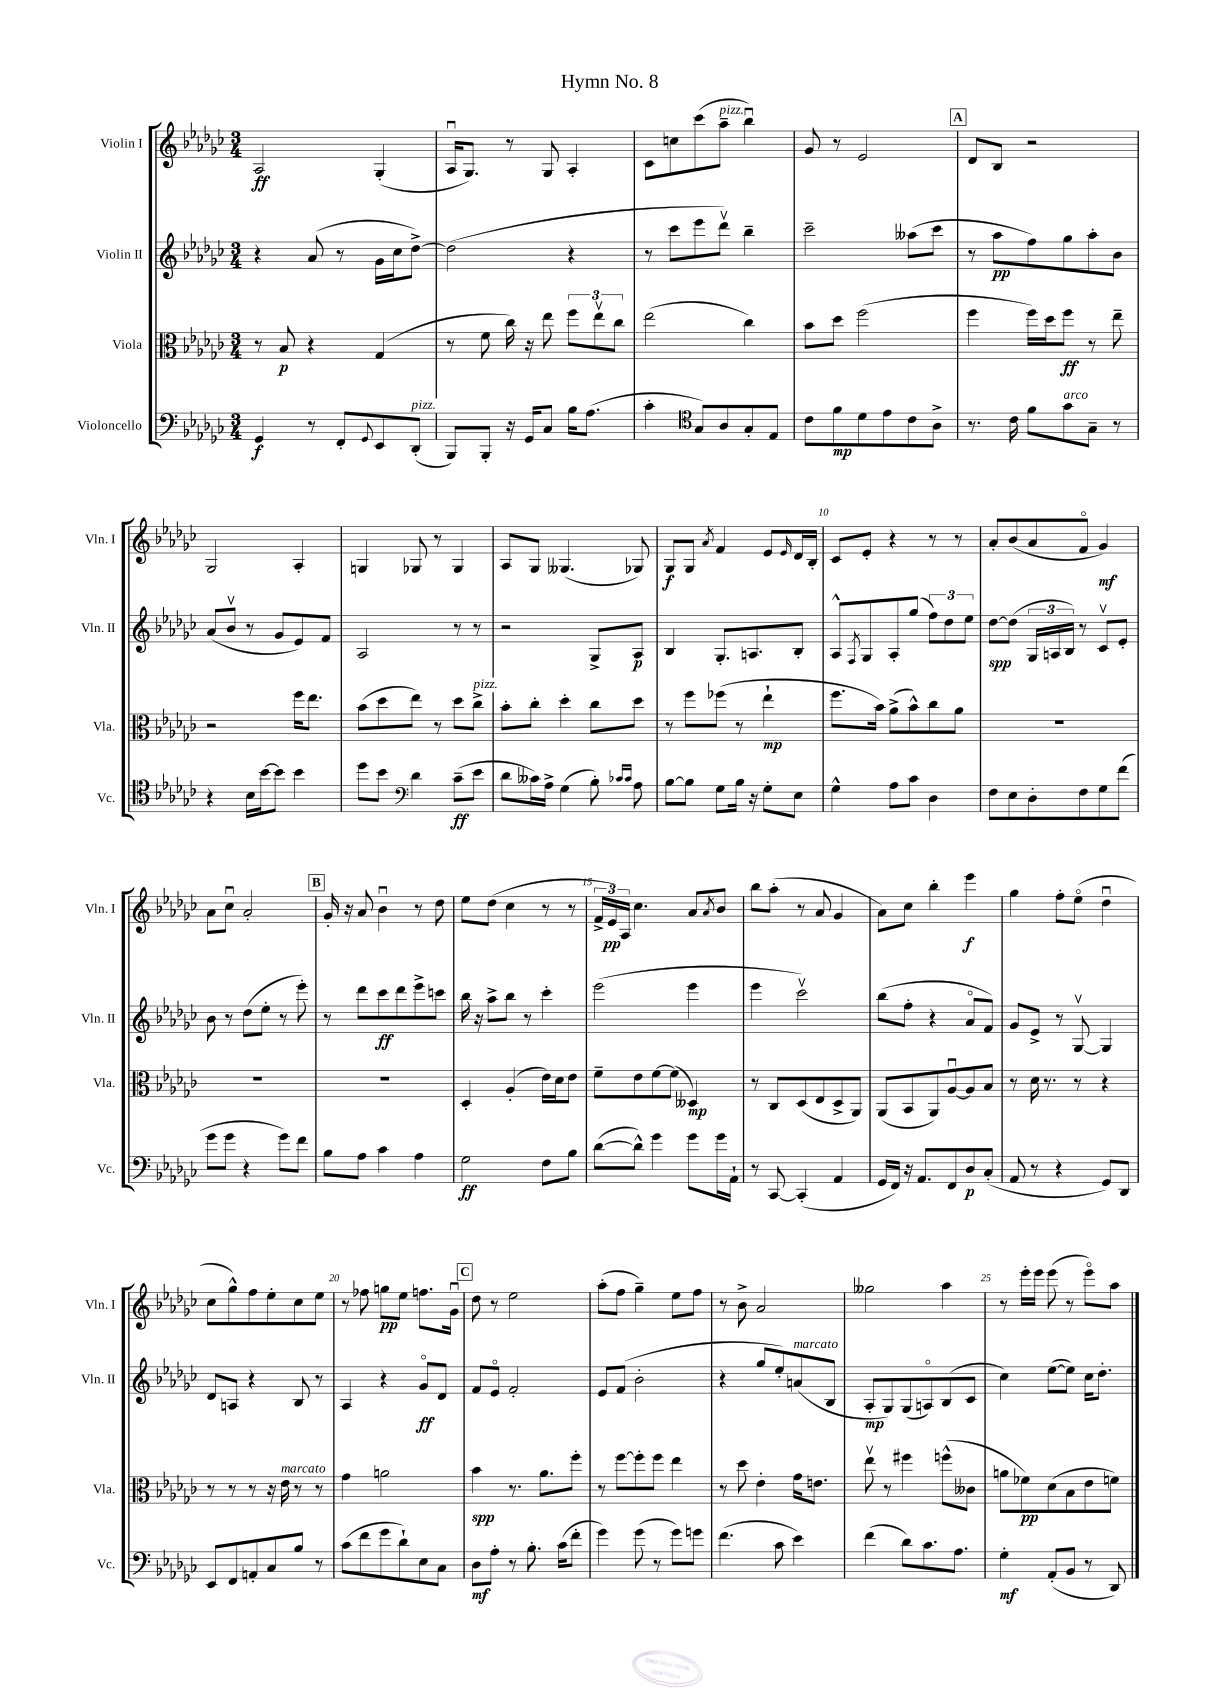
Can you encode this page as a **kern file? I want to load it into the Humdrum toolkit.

**kern	**kern	**kern	**kern
*staff4	*staff3	*staff2	*staff1
*clefF4	*clefC3	*clefG2	*clefG2
*k[b-e-a-d-g-c-]	*k[b-e-a-d-g-c-]	*k[b-e-a-d-g-c-]	*k[b-e-a-d-g-c-]
*M3/4	*M3/4	*M3/4	*M3/4
4GG-	8r	4r	2A-
.	8B-	.	.
8r	4r	(8a-	.
8FF'	.	8r	.
8qqGG-	.	.	.
8EE-	(4G-	16g-	(4G-'
.	.	16cc-	.
(8DD-'	.	[8dd-^)	.
=	=	=	=
8BBB-)	8r	(2dd-]	16A-u
.	.	.	8.G-)
8BBB-'	8f	.	.
16r	16cc-)	.	8r
16GG-	16r	.	.
8C-	8ee-	.	8G-
16B-	12ff	4r	4A-'
(8.A-	.	.	.
.	12ee-v	.	.
.	12cc-	.	.
=	=	=	=
4c-'	(2ee-	8r	8c-
.	.	8ccc-	8cc
*clefC4	*	*	*
8G-)	.	8eee-	(8ccc-
8A-	.	8ddd-v)	8aa-~
8G-'	4cc-)	4bb-~	4bb-u)
8E-	.	.	.
=	=	=	=
8c-	8b-	2ccc-~	8g-
8f	8dd-	.	8r
8d-	(2ff	.	2e-
8e-	.	.	.
8c-	.	(8aa--	.
8A-^	.	8ccc-	.
=	=	=	=
8.r	4ff	8r	8d-
.	.	8aa-	8B-
16c-	.	.	.
8f	16ff)	8ff)	2r
.	16dd-	.	.
8g-	8ff	8gg-	.
8G-~	8r	8aa-'	.
8r	8ee-~	8b-	.
=	=	=	=
4r	2r	(8a-	2G-
.	.	8b-v	.
16B-	.	8r	.
[16b-	.	.	.
8b-]	.	8g-	.
4b-	16ff	8e-)	4A-'
.	8.ee-	.	.
.	.	8f	.
=	=	=	=
8dd-	(8b-	2A-	4G
8b-	8dd-	.	.
*clefF4	*	*	*
4d-	8ee-)	.	8G-
.	8r	.	8r
(8c-~	8dd-	8r	4G-
8e-	8cc-^	8r	.
=	=	=	=
8d-	8b-'	2r	8A-
16c--)	8cc-'	.	8G-
16A-^	.	.	.
(4G-	4dd-'	.	(4.G--
8B-')	8cc-	8G-^	.
16qqc-	.	.	.
16qqc-	.	.	.
8A-	8dd-	8A-	8G-)
=	=	=	=
[8B-	8r	4B-	8G-
8B-]	8ff	.	8G-
.	.	.	8qa-
8G-	(8ff-	8.G-'	4f
16B-	8r	.	.
16r	.	8.A	.
8G-'	4ee-`	.	8e-
.	.	.	16qqe-
8E-	.	8B-'	16d-
.	.	.	16B-'
=	=	=	=
4G-^^	8.ff	8A-^^	8c-
.	.	8qF	.
.	.	8G-	8e-'
.	16b-)	.	.
8A-	(8a-^	8A-'	4r
8c-	8b-^^)	(8gg-	.
4D-	8cc-	12ff)	8r
.	.	12dd-	.
.	8a-	.	8r
.	.	12ee-	.
=	=	=	=
8F	2.r	[8dd-	8a-'
8E-	.	(8dd-]	(8b-
8D-'	.	24G-	8a-
.	.	24A	.
.	.	24B-)	.
8F	.	8r	8fo
8G-	.	8c-v	4g-)
(8f	.	8e-'	.
=	=	=	=
8g-	2.r	8b-	8a-
8g-	.	8r	8cc-u
4r	.	(8dd-	2a-'
.	.	8ee-'	.
8g-)	.	8r	.
8f	.	8eee-')	.
=	=	=	=
8B-	2.r	8r	16g-'
.	.	.	16r
8A-	.	8ddd-	8a-
4c-	.	8ccc-	4b-u
.	.	8ddd-	.
4A-	.	8eee-^	8r
.	.	8ccc	8dd-
=	=	=	=
2G-	4D-'	16bb-	8ee-
.	.	16r	.
.	.	8aa-^	(8dd-
.	(4A-'	8bb-	4cc-
.	.	8r	.
8F	16e-)	4ccc-'	8r
.	16d-	.	.
8B-	8e-	.	8r
=	=	=	=
([8d-	8f~	(2eee-	24f^
.	.	.	24e-)
.	.	.	24A-
8d-^^])	8e-	.	4.cc-
4g-	[8f	.	.
.	(8f]	.	.
8g-	4D--)	4eee-	8a-
.	.	.	8qa-
16g-	.	.	8b-
16AA-`	.	.	.
=	=	=	=
8r	8r	4eee-	8bb-
[8CC-	8C-	.	(8aa-'
(4CC-']	(8D-	2ccc-v)	8r
.	8E-	.	8a-
4AA-	8D-^	.	4g-
.	8AA-)	.	.
=	=	=	=
16GG-	(8AA-	(8bb-	8a-)
16FF)	.	.	.
16r	8BB-	8ff'	8cc-
8.AA-	.	.	.
.	8AA-)	4r	4bb-'
8FF	[8A-u	.	.
8D-	8A-]	8a-o	4eee-
(8C-'	8B-	8f)	.
=	=	=	=
8AA-	8r	8g-	4gg-
8r	16d-	8e-^	.
.	8.r	.	.
4r	.	8r	8ff'
.	8r	[8G-v	(8ee-o
8GG-)	4r	4G-]	4dd-u
8DD-	.	.	.
=	=	=	=
8EE-	8r	8d-	8cc-
8FF	8r	8A	8gg-^^)
8AA'	8r	4r	8ff
8C-	16r	.	8ee-'
.	16e-	.	.
8B-	8r	8B-	8cc-
8r	8r	8r	8ee-
=	=	=	=
(8c-	4g-	4A-	8r
8f	.	.	8ff-
8g-	2a	4r	8gg
8d-`)	.	.	8ee-
8E-	.	8g-o	8.ff
8C-	.	8d-	.
.	.	.	16g-u
=	=	=	=
8D-	4b-	8f	8dd-
8A-'	.	8e-o	8r
8r	8.r	2f'	2ee-
8.B-'	.	.	.
.	8.a-	.	.
(16c-	.	.	.
8f'	8ff'	.	.
=	=	=	=
4g-)	8r	8e-	(8aa-'
.	[8ff	(8f	8ff
(8g-	8ff']	2b-'	4gg-~)
8r	8ff	.	.
8g-)	4ee-	.	8ee-
8g	.	.	8ff
=	=	=	=
(4.f	8r	4r	8r
.	8dd-	.	8b-^
.	4e-'	8gg-	2a-
8c-	.	8ee-')	.
4e-)	16g-	(8a	.
.	8.e	.	.
.	.	8B-	.
=	=	=	=
(4f	8ee-v	8A-'	2gg--
.	8r	8G-)	.
8d-)	4ff#	(8G-	.
8.c-	.	8Ao)	.
.	(8ff^^	(8B-	4aa-
8.A-	.	.	.
.	8c--	8c-	.
=	=	=	=
4G-'	8a	4cc-)	8r
.	8f-)	.	16eee-'
.	.	.	16eee-
(8AA-'	(8d-	([8ee-	(8eee-
8BB-	8B-	8ee-])	8r
8r	8e-	16cc-	8eee-o)
.	.	8.dd-'	.
8DD-)	8f)	.	8aa-
==	==	==	==
*-	*-	*-	*-
